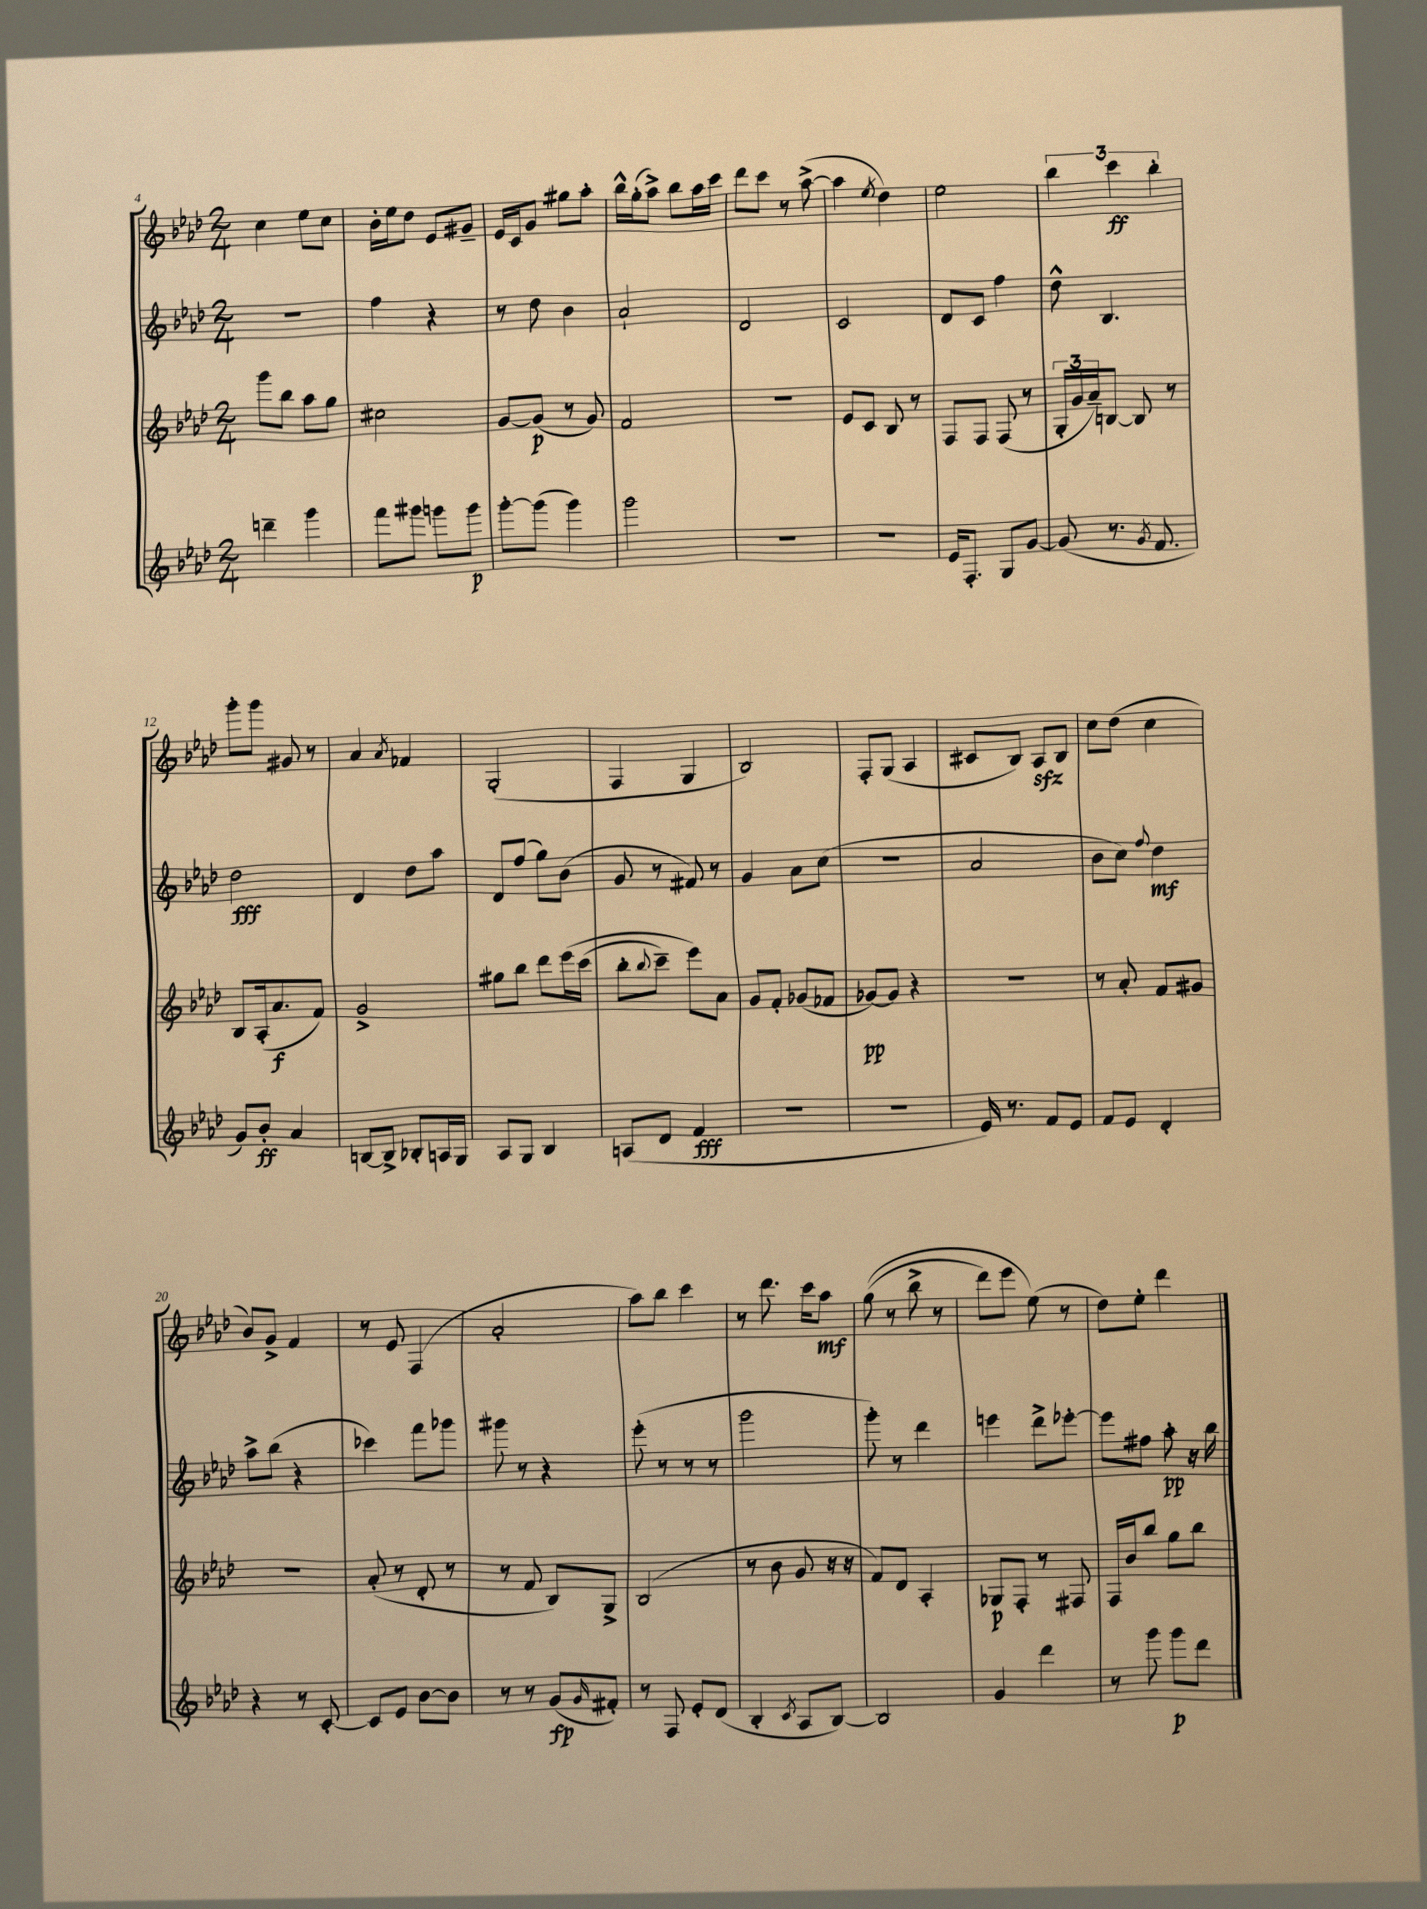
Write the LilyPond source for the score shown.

<<
\new StaffGroup <<
\new Staff = "s0" {
    \clef treble \key aes \major \numericTimeSignature \time 2/4
    c''4 ees''8 c''8 |
    bes'16-. ees''16 des''8 ees'8 gis'8-- |
    ees'16 c'16 g'8 gis''8 aes''8-. |
    bes''16-^ g''16-.( aes''8->) bes''8 aes''16 c'''16 |
    des'''8 c'''8 r8 aes''8~->( |
    aes''4 \acciaccatura { ees''8 } des''4) |
    ees''2 |
    \tuplet 3/2 { bes''4 c'''4\ff bes''4-. } |
    g'''8-. g'''8 gis'8 r8 |
    aes'4 \acciaccatura { aes'8 } fes'4 |
    g2-.( |
    f4 g4 |
    bes2) |
    f8-. g8( aes4 |
    cis'8 bes8) aes8\sfz bes8 |
    c''8 des''8( c''4 |
    bes'8) g'8-> f'4 |
    r8 ees'8 f4( |
    aes'2-. |
    aes''8) bes''8 c'''4 |
    r8 des'''8. c'''16 aes''8\mf |
    g''8(\( r8 bes''8-> r8 |
    des'''8) ees'''8 ees''8(\) r8 |
    des''8) ees''8-. des'''4 \bar "|." |
}
\new Staff = "s1" {
    \clef treble \key aes \major \numericTimeSignature \time 2/4
    R2 |
    f''4 r4 |
    r8 des''8 bes'4 |
    aes'2-! |
    des'2 |
    c'2 |
    des'8 c'8 f''4 |
    des''8-^ bes4. |
    des''2\fff |
    des'4 des''8 aes''8 |
    des'8 f''8( g''8) bes'8( |
    g'8 r8 fis'8) r8 |
    g'4 aes'8 c''8( |
    r2 |
    aes'2 |
    bes'8 c''8) \appoggiatura { f''8 } des''4\mf |
    aes''8-> bes''8( r4 |
    ces'''4) f'''8 ges'''8 |
    gis'''8 r8 r4 |
    ees'''8-.( r8 r8 r8 |
    g'''2 |
    g'''8-.) r8 des'''4 |
    e'''4 des'''8-> ees'''8~-. |
    ees'''8 fis''8 aes''8-.\pp r16 bes''16 \bar "|." |
}
\new Staff = "s2" {
    \clef treble \key aes \major \numericTimeSignature \time 2/4
    g'''8 bes''8 aes''8 g''8 |
    cis''2 |
    g'8~ g'8\p( r8 g'8) |
    f'2 |
    R2 |
    ees'8 c'8 bes8 r8 |
    f8 f8 f8( r8 |
    \tuplet 3/2 { g16-. g'16 aes'16--) } b8~ b8 r8 |
    bes8 aes16-.( aes'8.\f f'8) |
    g'2-> |
    gis''8 bes''8 des'''8 ees'''16\( c'''16( |
    bes''8-. \appoggiatura { bes''8 } c'''8--) ees'''8\) aes'8 |
    g'8 f'8-. ges'8( fes'8 |
    ges'8~\pp) ges'8 r4 |
    R2 |
    r8 aes'8-. f'8 gis'8 |
    R2 |
    aes'8-.( r8 des'8-. r8 |
    r8 f'8 bes8) g8-> |
    bes2( |
    r8 bes'8 g'8 r16 r16 |
    f'8) des'8 aes4-. |
    ges8\p f8-. r8 fis8 |
    f16 bes'16 bes''8 g''8 bes''8 \bar "|." |
}
\new Staff = "s3" {
    \clef treble \key aes \major \numericTimeSignature \time 2/4
    d'''4-- g'''4 |
    f'''8 gis'''8 g'''8 g'''8\p |
    g'''8~-. g'''8( g'''4) |
    g'''2 |
    R2 |
    R2 |
    ees'16 f8.-. g8 g'8~ |
    g'8( r8. \acciaccatura { g'8 } f'8. |
    g'8) bes'8-.\ff aes'4 |
    b8~ b8-> bes8-. a16 g16 |
    aes8 g8 bes4 |
    a8( des'8 f'4\fff |
    R2 |
    R2 |
    ees'16) r8. f'8 ees'8 |
    f'8 ees'8 des'4-. |
    r4 r8 c'8~-. |
    c'8 ees'8 bes'8~ bes'8 |
    r8 r8 g'8\fp( \grace { g'16 } fis'8-.) |
    r8 f8 ees'8-. des'8( |
    bes4-. \acciaccatura { c'8 } aes8 bes8~) |
    bes2 |
    g'4 des'''4 |
    r8 g'''8 g'''8\p des'''8 \bar "|." |
}
>>
>>
\layout { \context { \Score currentBarNumber = #4 } }
